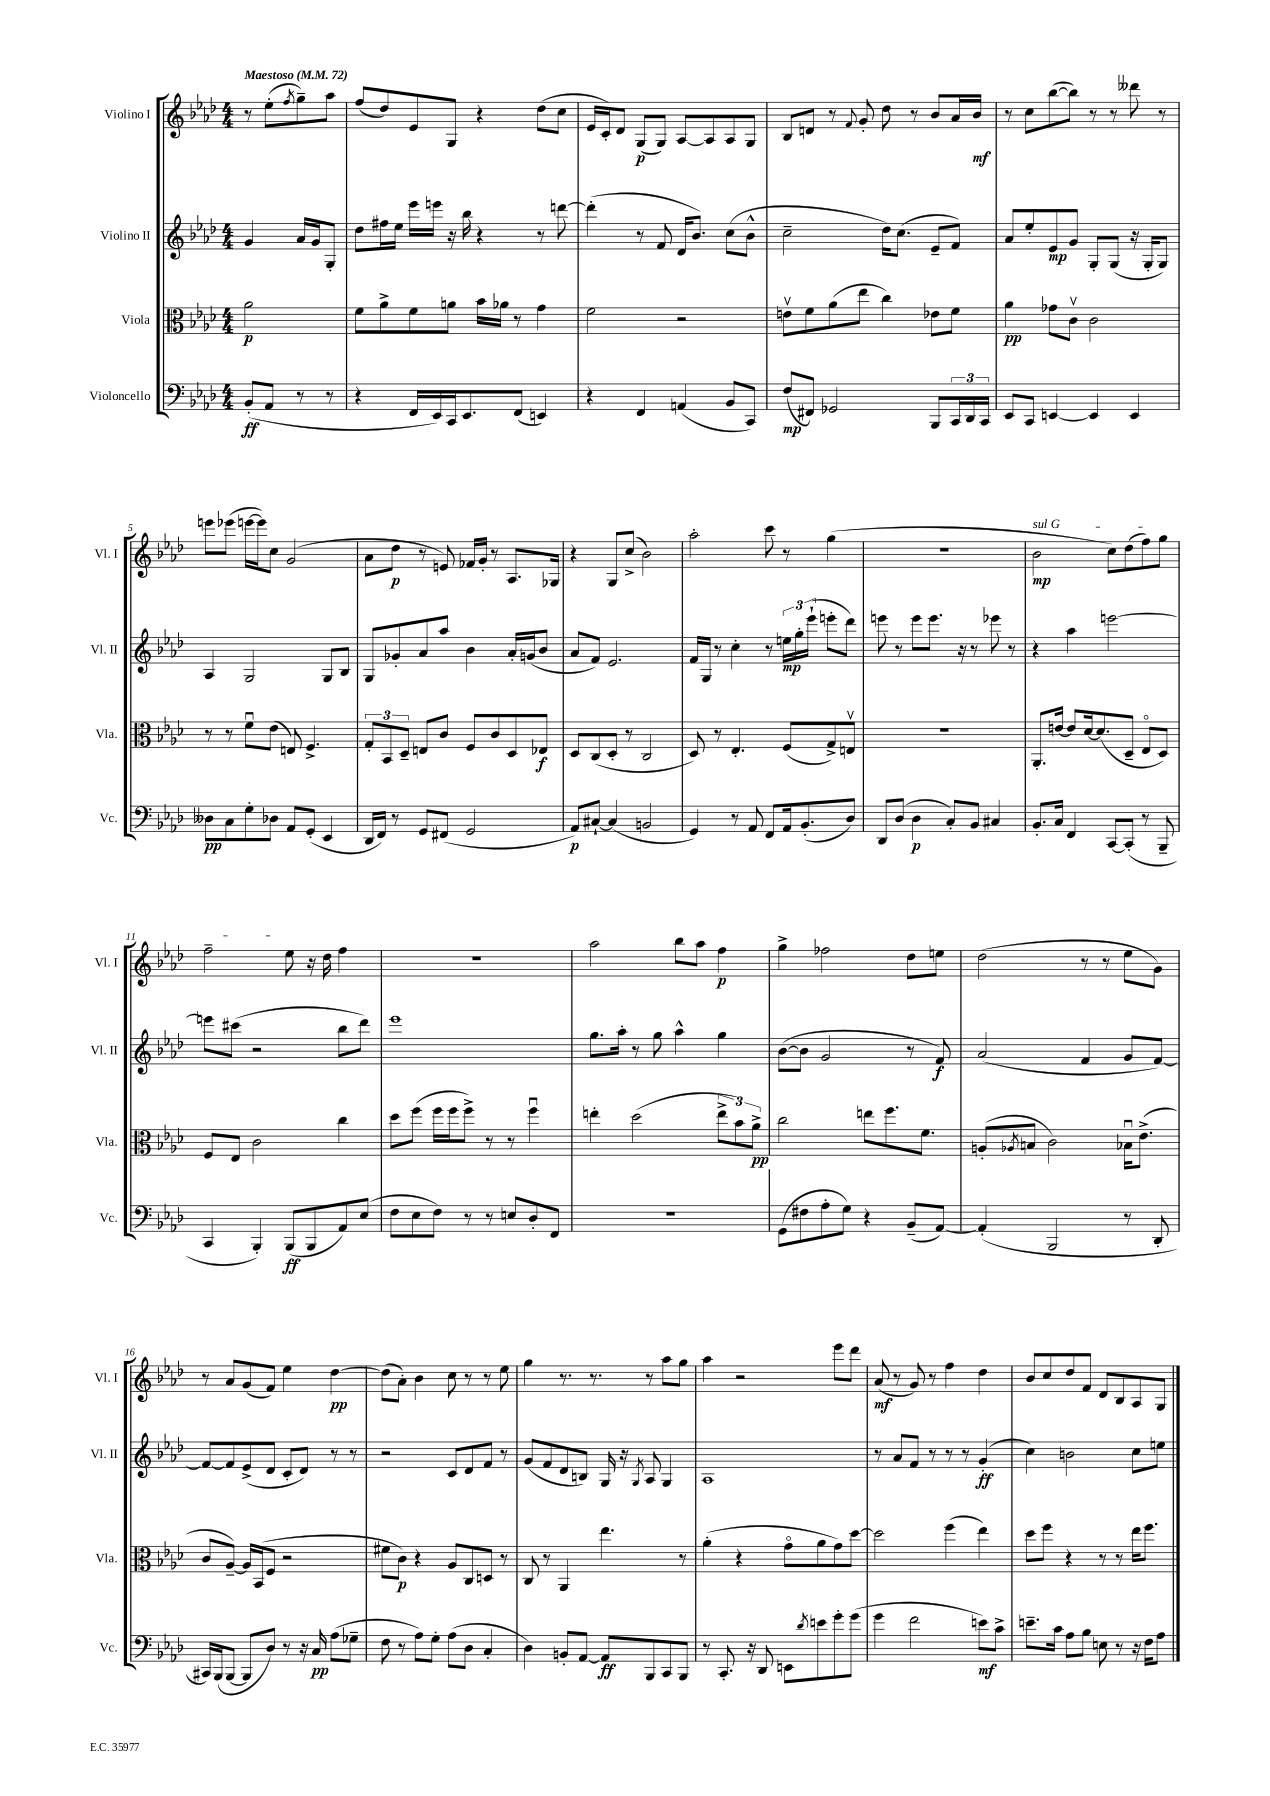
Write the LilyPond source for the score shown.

<<
\new StaffGroup <<
\new Staff = "s0" \with { instrumentName = "Violino I" shortInstrumentName = "Vl. I" } {
    \clef treble \key aes \major \numericTimeSignature \time 4/4 \partial 2 \tempo "Maestoso" 4 = 72
    r8 ees''8-.( \acciaccatura { f''8 } g''8--) aes''8 |
    f''8( des''8) ees'8 g8 r4 des''8( c''8 |
    ees'16 c'16-.) des'8 g8\p( g8) aes8~ aes8 aes8 g8 |
    bes8 d'8 r8 \appoggiatura { f'8 } g'8-. des''8 r8 bes'8 aes'16 bes'16\mf |
    r8 c''8 bes''8~( bes''8) r8 r8 deses'''8 r8 |
    e'''8 ees'''8( e'''16~ e'''16) c''8 g'2( |
    aes'8 des''8\p r8 e'8) fes'16 g'16-. r8 aes8. ges16 |
    r4 g8 c''8->( bes'2) |
    aes''2-. c'''8 r8 g''4( |
    R1 |
    \once \override TextSpanner.bound-details.left.text = \markup { \italic "sul G" } bes'2\mp\startTextSpan c''8) des''8( f''8) g''8 |
    f''2-- ees''8\stopTextSpan r16 des''16 f''4 |
    R1 |
    aes''2 bes''8 aes''8 f''4\p |
    g''4-> fes''2 des''8 e''8 |
    des''2( r8 r8 ees''8 g'8) |
    r8 aes'8 g'8( f'8) ees''4 des''4~\pp |
    des''8( aes'8-.) bes'4 c''8 r8 r8 ees''8 |
    g''4 r8. r8. r8 aes''8 g''8 |
    aes''4 r2 ees'''8 des'''8 |
    aes'8\mf( r8 g'8) r8 f''4 des''4 |
    bes'8 c''8 des''8 f'8 des'8 bes8 aes8 g8 \bar "|." |
}
\new Staff = "s1" \with { instrumentName = "Violino II" shortInstrumentName = "Vl. II" } {
    \clef treble \key aes \major \numericTimeSignature \time 4/4 \partial 2
    g'4 aes'16 g'16 g8-. |
    des''8 fis''16 ees''16 ees'''16 e'''16 r16 bes''16 r4 r8 d'''8~ |
    d'''4-.( r8 f'8 des'16 bes'8.) c''8( bes'8-^ |
    c''2-- des''16) c''8.( ees'8-- f'8) |
    aes'8 ees''8-. ees'8\mp g'8 g8-. g8( r16 g16-. g8) |
    aes4 g2 g8 bes8 |
    g8 ges'8-. aes'8 aes''8 bes'4 aes'16-. g'16( bes'8 |
    aes'8 f'8) ees'2. |
    f'16 g16 r8 c''4-. r8 \tuplet 3/2 { e''16\mp g''16-. ees'''16-!( } e'''8-. des'''8) |
    e'''8 r8 e'''8 e'''8. r16 r8 ees'''8 r8 |
    r4 aes''4 e'''2~ |
    e'''8 cis'''8( r2 bes''8 des'''8) |
    ees'''1 |
    g''8. aes''16-. r8 g''8 aes''4-^ g''4 |
    bes'8~( bes'8 g'2 r8 f'8\f) |
    aes'2( f'4 g'8 f'8~) |
    f'8~ f'8 ees'8->( des'8 c'8-. des'8) r8 r8 |
    r2 c'8 des'8 f'8 r8 |
    g'8( f'8 des'8 b8) g16 r16 \acciaccatura { g8 } aes8 g4 |
    aes1 |
    r8 aes'8 f'8 r8 r8 r8 g'4-.\ff( |
    c''4) b'2 c''8 e''8 \bar "|." |
}
\new Staff = "s2" \with { instrumentName = "Viola" shortInstrumentName = "Vla." } {
    \clef alto \key aes \major \numericTimeSignature \time 4/4 \partial 2
    aes'2\p |
    f'8 aes'8-> f'8 a'8 bes'16 aes'16 r8 g'4 |
    f'2 r2 |
    e'8\upbow f'8 aes'8( ees''8 c''4) ees'8 f'8 |
    aes'4\pp ges'8 c'8\upbow c'2 |
    r8 r8 f'8\downbow ees'8( e8) f4.-> |
    \tuplet 3/2 { g8-. bes,8 des8-- } e8 c'8 f8 c'8 des8 ees8\f |
    des8 c8( des8-. r8 c2 |
    des8) r8 ees4.-. f8( g8->) e8\upbow |
    R1 |
    aes,8.-. e'16~ e'8 des'16~ des'8.( des8-- ees8\flageolet des8) |
    f8 ees8 c'2 c''4 |
    des''8 f''8( f''16 f''16 f''8->) r8 r8 f''4\downbow |
    e''4-. des''2( \tuplet 3/2 { e''8-> bes'8) aes'8->\pp } |
    c''2 e''8 f''8. f'8. |
    a8-.( \acciaccatura { aes8 } b8 c'2) bes16\downbow ees'8.->( |
    c'8 aes8~--) aes16 bes,16( f8 r2 |
    fis'8 c'8\p) r4 aes8 c8 d8 r8 |
    c8 r8 aes,4 ees''4. r8 |
    aes'4-.( r4 g'8\flageolet aes'8 g'8) des''8~ |
    des''2 f''4( ees''4) |
    des''8 f''8 r4 r8 r8 ees''16 f''8. \bar "|." |
}
\new Staff = "s3" \with { instrumentName = "Violoncello" shortInstrumentName = "Vc." } {
    \clef bass \key aes \major \numericTimeSignature \time 4/4 \partial 2
    bes,8-.\ff( aes,8 r8 r8 |
    r4 f,16 ees,16) c,16 ees,8. f,8( e,4) |
    r4 f,4 a,4( bes,8 c,8) |
    f8\mp( fis,8) ges,2 bes,,8 \tuplet 3/2 { c,16 des,16 c,16 } |
    ees,8 c,8 e,4~ e,4 e,4 |
    deses8\pp c8 g8-. des8 aes,8 g,8-.( ees,4 |
    des,16 f,16) r8 g,8 fis,8( g,2 |
    aes,8\p) cis8~-! cis4( b,2 |
    g,4) r8 aes,8 f,8 aes,16 bes,8.-.( des8) |
    des,8 des8( des4\p c8-.) bes,8 cis4 |
    bes,8.-. c16 f,4 c,8~ c,8-.( r8 bes,,8-- |
    c,4 bes,,4-.) bes,,8\ff( bes,,8 aes,8) ees8( |
    f8 ees8 f8) r8 r8 e8 des8-. f,8 |
    R1 |
    g,8( fis8 aes8-. g8) r4 bes,8--( aes,8~) |
    aes,4-.( bes,,2 r8 des,8-. |
    cis,16) bes,,16( bes,,8~ bes,,8 des8) r8 r16 c16\pp aes8( ges8-- |
    f8 r8 aes8) g8-. aes8( des8 c4-. |
    des4) b,8-. aes,8~ aes,8\ff bes,,8 c,8 bes,,8 |
    r8 c,8.-. r16 des,8 e,8 \acciaccatura { des'8 } e'8 g'8-. g'8( |
    g'4 f'2 e'8\mf) c'8-> |
    e'8.-- c'16 aes8 bes8 e8 r8 r16 f16 aes8 \bar "|." |
}
>>
>>
